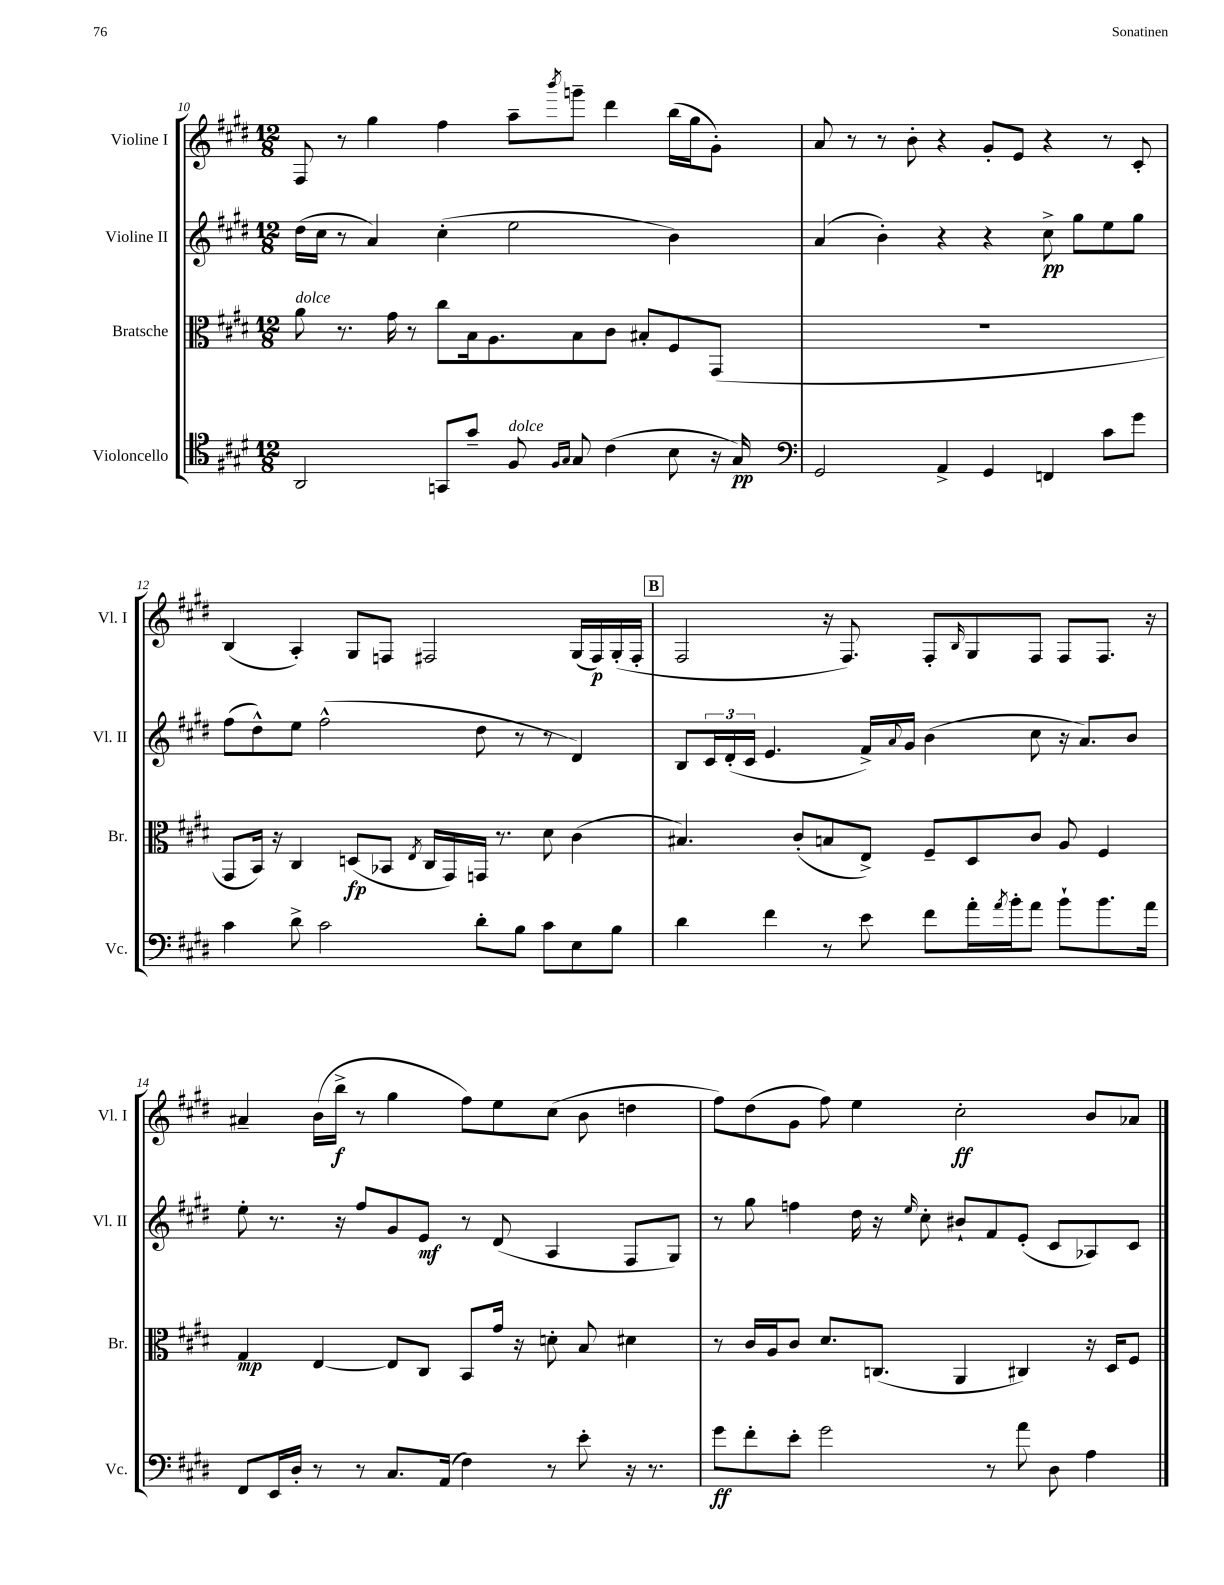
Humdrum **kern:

**kern	**kern	**kern	**kern
*staff4	*staff3	*staff2	*staff1
*clefC4	*clefC3	*clefG2	*clefG2
*k[f#c#g#d#]	*k[f#c#g#d#]	*k[f#c#g#d#]	*k[f#c#g#d#]
*M12/8	*M12/8	*M12/8	*M12/8
2AA	8a	(16dd#	8F#
.	.	16cc#	.
.	8.r	8r	8r
.	.	4a)	4gg#
.	16g#	.	.
.	8r	.	.
8GG	8cc#	(4cc#'	4ff#
8g#~	16B	.	.
.	8.A	.	.
8F#	.	2ee	8aa~
16qqF#	.	.	.
16qqG#	.	.	8qbbb
8G#	8B	.	8ggg~
(4c#	8c#	.	4ddd#
.	8B#'	.	.
8B	8F#	4b)	(16bb
.	.	.	16gg#
16r	(8GG#	.	8g#')
16G#)	.	.	.
=	=	=	=
*clefF4	*	*	*
2GG#	1.r	(4a	8a
.	.	.	8r
.	.	4b')	8r
.	.	.	8b'
4AA^	.	4r	4r
4GG#	.	4r	8g#'
.	.	.	8e
4FF	.	8cc#^	4r
.	.	8gg#	.
8c#	.	8ee	8r
8g#	.	8gg#	8c#'
=	=	=	=
4c#	8GG#	(8ff#	(4B
.	16BB)	8dd#^^)	.
.	16r	.	.
8d#^	4C#	8ee	4A')
2c#	.	(2ff#^^	.
.	(8D	.	8G#
.	8BB-	.	8F
.	8qE	.	.
.	16C#	.	2F#
.	16GG#)	.	.
8d#'	16GG	8dd#	.
.	8.r	.	.
8B	.	8r	.
8c#	8d#	8r	.
8E	(4c#	4d#)	(16G#
.	.	.	16F#)
8B	.	.	(16G#'
.	.	.	16F#'
=	=	=	=
4d#	4.B#)	8B	2F#
.	.	24c#	.
.	.	(24d#'	.
.	.	24c#	.
4f#	.	4.e	.
.	(8c#'	.	.
8r	8B	.	16r
.	.	.	8.F#)
8e	8E^)	16f#^)	.
.	.	8qqa	.
.	.	16g#	.
8f#	8F#~	(4b	8F#'
.	.	.	16qqB
16a'	8D#	.	8G#
8qa	.	.	.
16b'	.	.	.
8a	8c#	8cc#	8F#
8b`	8A	16r	8F#
.	.	8.a)	.
8.b	4F#	.	8.F#
.	.	8b	.
16a	.	.	16r
=	=	=	=
8FF#	4G#	8ee'	4a#~
16EE	.	8.r	.
16D#'	.	.	.
8r	[4E	.	(16b
.	.	16r	16bb^
8r	.	8ff#	8r
8.C#	8E]	8g#	4gg#
.	8C#	8e	.
(16AA	.	.	.
4F#)	8BB	8r	8ff#)
.	16g#	(8d#	8ee
.	16r	.	.
8r	8d'	4A	(8cc#
8e'	8B	.	8b
16r	4d#	8F#	4dd
8.r	.	.	.
.	.	8G#)	.
=	=	=	=
8g#	8r	8r	8ff#)
8f#'	16c#	8gg#	(8dd#
.	16A	.	.
8e'	8c#	4ff	8g#
2g#	8.d#	.	8ff#)
.	.	16dd#	4ee
.	(8.C	16r	.
.	.	16qqee	.
.	.	8cc#'	.
.	4AA	8b#`	2cc#'
8r	.	8f#	.
8a	4C#)	(8e'	.
8D#	.	8c#	.
4A	16r	8A-)	8b
.	16D#	.	.
.	8F#	8c#	8a-
==	==	==	==
*-	*-	*-	*-
